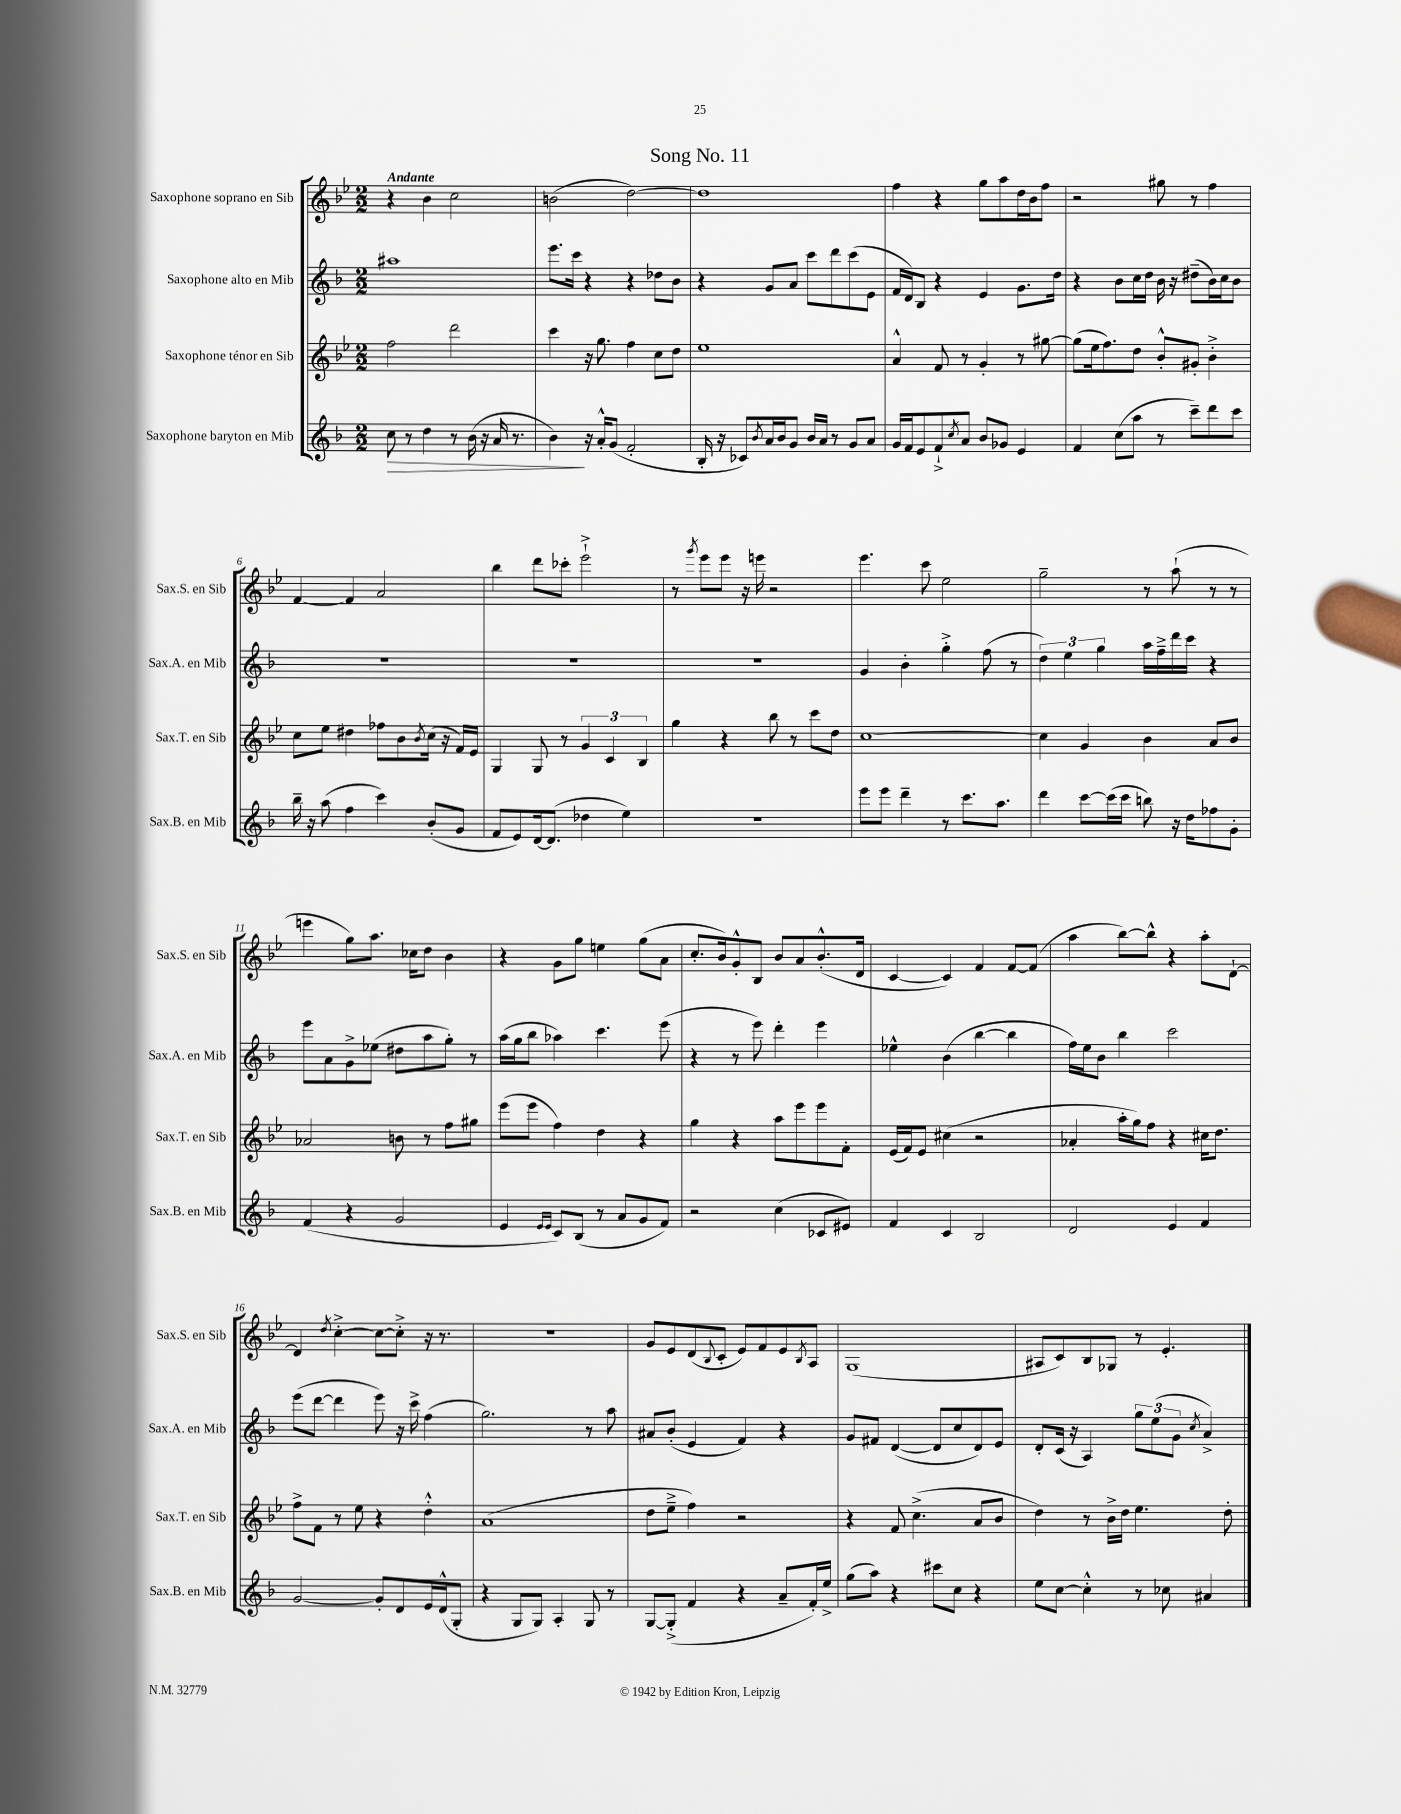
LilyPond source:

\header { title = "Song No. 11" }
<<
\new StaffGroup <<
\new Staff = "s0" \with { instrumentName = "Saxophone soprano en Sib" shortInstrumentName = "Sax.S. en Sib" } {
    \clef treble \key bes \major \numericTimeSignature \time 2/2 \tempo "Andante"
    r4 bes'4 c''2 |
    b'2( d''2~) |
    d''1 |
    f''4 r4 g''8 a''8 d''16 bes'16 f''8 |
    r2 gis''8 r8 f''4 |
    f'4~ f'4 a'2 |
    bes''4 d'''8 ces'''8-. ees'''2-!-> |
    r8 \acciaccatura { g'''8 } ees'''8 ees'''8 r16 e'''16 r2 |
    ees'''4. c'''8 ees''2 |
    g''2-- r8 a''8-!( r8 r8 |
    e'''4 g''8) a''8. ces''16 d''8 bes'4 |
    r4 g'8 g''8 e''4 g''8( a'8 |
    c''8.-. bes'16) g'8-.-^ bes8 bes'8 a'8 bes'8.-.-^( d'16 |
    c'4~ c'4) f'4 f'8~ f'8( |
    a''4 bes''8~) bes''8-^ r4 a''8-. d'8~-! |
    d'4 \acciaccatura { d''8 } c''4~-.-> c''8~ c''8-.-> r16 r8. |
    R1 |
    g'8 ees'8 d'8( \appoggiatura { bes8 } c'8-. ees'8) f'8 ees'8 \acciaccatura { bes8 } a8 |
    g1( |
    ais8 c'8) bes8 ges8 r8 ees'4.-. \bar "|." |
}
\new Staff = "s1" \with { instrumentName = "Saxophone alto en Mib" shortInstrumentName = "Sax.A. en Mib" } {
    \clef treble \key f \major \numericTimeSignature \time 2/2
    ais''1 |
    e'''8. c'''16 r4 r4 des''8 bes'8 |
    r4 g'8 a'8 c'''8 d'''8 c'''8( e'8 |
    f'16 d'16) bes8 r4 e'4 g'8. d''16 |
    r4 bes'8 c''16 d''16 bes'16 r16 dis''8--( bes'16) c''16 bes'8 |
    R1 |
    R1 |
    R1 |
    g'4 bes'4-. g''4-.-> f''8( r8 |
    \tuplet 3/2 { d''4) e''4 g''4 } a''16 f''16---> d'''16 c'''16 r4 |
    e'''8 a'8 g'8-> ees''8( dis''8 a''8 g''8-.) r8 |
    a''16( g''16 bes''8 aes''4) c'''4. e'''8( |
    r4 r8 e'''8) d'''4-. e'''4 |
    ees''4-^ bes'4( bes''4~ bes''4 |
    f''16) e''16 bes'8 bes''4 c'''2 |
    e'''8( d'''8~ d'''4 e'''8) r16 c'''16-> f''4( |
    g''2.) r8 a''8 |
    ais'8 bes'8-.( e'4 f'4) r4 |
    g'8 fis'8 d'4~( d'8 c''8 d'8) e'8 |
    d'8-. c'16( r16 a4) \tuplet 3/2 { g''8 e''8( g'8 } \acciaccatura { c''8 } a'4->) \bar "|." |
}
\new Staff = "s2" \with { instrumentName = "Saxophone ténor en Sib" shortInstrumentName = "Sax.T. en Sib" } {
    \clef treble \key bes \major \numericTimeSignature \time 2/2
    f''2 d'''2 |
    c'''4 r16 g''8. f''4 c''8 d''8 |
    ees''1 |
    a'4-^ f'8 r8 g'4-. r8 gis''8~ |
    gis''8( ees''16 f''8.) d''8 bes'8-.-^ gis'8-. bes'4-.-> |
    c''8 ees''8 dis''4 fes''8 bes'8 \acciaccatura { bes'8 } c''16( r16 f'16) ees'16 |
    g4 g8 r8 \tuplet 3/2 { g'4 c'4 bes4 } |
    g''4 r4 bes''8 r8 c'''8 d''8 |
    c''1~ |
    c''4 g'4 bes'4 a'8 bes'8 |
    aes'2 b'8 r8 f''8 gis''8 |
    ees'''8( ees'''8 f''4) d''4 r4 |
    g''4 r4 a''8 ees'''8 ees'''8 f'8-. |
    ees'16( f'16) ees'8 cis''4( r2 |
    aes'4-. a''16-. g''16) f''8 r4 cis''16 d''8. |
    f''8-> f'8 r8 ees''8 r4 d''4-.-^ |
    a'1( |
    d''8 ees''8---> f''4) r2 |
    r4 f'8 c''4.->( a'8 bes'8 |
    d''4) r8 bes'16-> d''16 ees''4. d''8-. \bar "|." |
}
\new Staff = "s3" \with { instrumentName = "Saxophone baryton en Mib" shortInstrumentName = "Sax.B. en Mib" } {
    \clef treble \key f \major \numericTimeSignature \time 2/2
    c''8\> r8 d''4 r8 bes'16( r16 a'16 r8. |
    bes'4\!) r16 a'16-.-^ g'8( f'2-. |
    bes16-. r16 ces'8) \acciaccatura { bes'8 } a'16 bes'16 g'8 bes'16 a'16 r8 g'8 a'8 |
    g'16 f'16 e'8 f'8-!-> \acciaccatura { c''8 } a'8 bes'8 ges'8 e'4 |
    f'4 c''8( a''8 r8 c'''8--) d'''8 c'''8 |
    bes''16-- r16 a''8( f''4 c'''4) bes'8-.( g'8 |
    f'8 e'8) d'16~ d'8.( des''4 e''4) |
    R1 |
    e'''8 e'''8 d'''4-- r8 c'''8. a''8. |
    d'''4 c'''8~ c'''16( c'''16 b''8) r16 d''16 fes''8 g'8-. |
    f'4( r4 g'2 |
    e'4 \grace { e'16 e'16 } c'8) bes8( r8 a'8 g'8 f'8) |
    r2 c''4( ces'8 eis'8) |
    f'4 c'4 bes2 |
    d'2 e'4 f'4 |
    g'2~ g'8-. d'8 e'16 d'16-^( g8-. |
    r4 g8 g8) a4-. g8 r8 |
    g8~ g8-.->( f'4 r4 a'8-- f'16-.) e''16-> |
    g''8( a''8) r4 cis'''8 c''8 r4 |
    e''8 c''8~ c''4-.-^ r8 ces''8 ais'4 \bar "|." |
}
>>
>>
